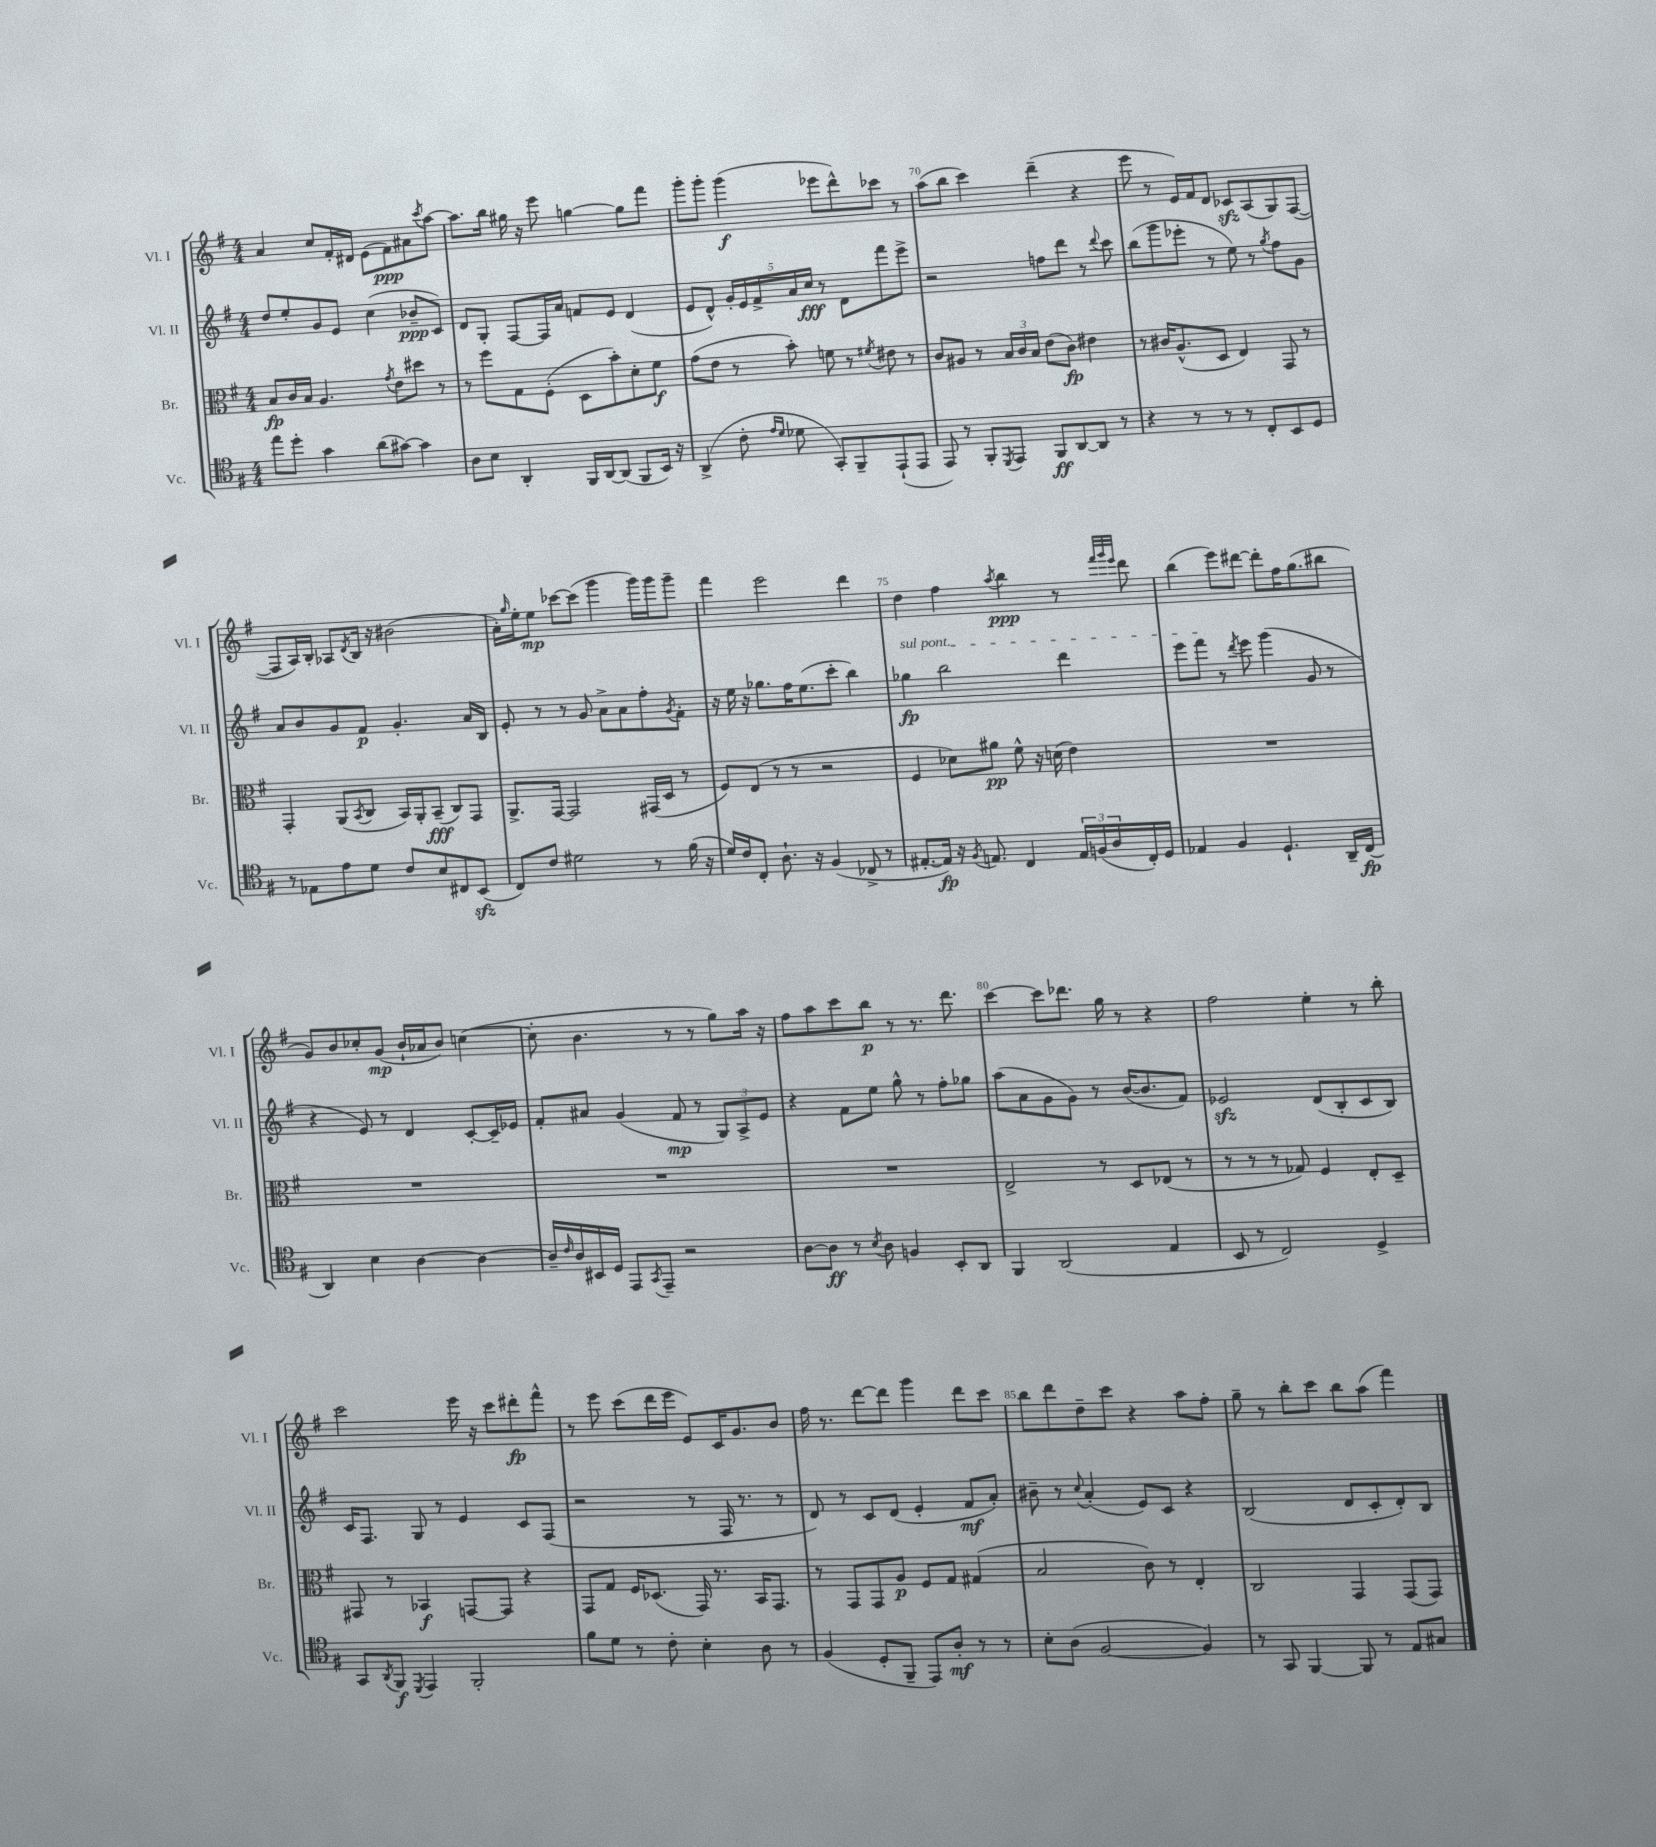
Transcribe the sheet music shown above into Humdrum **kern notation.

**kern	**dynam	**kern	**dynam	**kern	**dynam	**kern	**dynam
*part4	*part4	*part3	*part3	*part2	*part2	*part1	*part1
*staff4	*staff4	*staff3	*staff3	*staff2	*staff2	*staff1	*staff1
*I"Vc.	*	*I"Br.	*	*I"Vl. II	*	*I"Vl. I	*
*I'Vc.	*	*I'Br.	*	*I'Vl. II	*	*I'Vl. I	*
*clefC4	*	*clefC3	*	*clefG2	*	*clefG2	*
*k[f#]	*	*k[f#]	*	*k[f#]	*	*k[f#]	*
*M4/4	*	*M4/4	*	*M4/4	*	*M4/4	*
=67	=67	=67	=67	=67	=67	=67	=67
8ee\L	.	8B/L	fp	8dd/L	.	4a/	.
8dd'\J	.	16c/L	.	8ee'/	.	.	.
.	.	16B/JJ	.	.	.	.	.
4g\	.	4.A/	.	8g/	.	8cc/L	.
.	.	.	.	8e/J	.	16f#'/L	.
.	.	.	.	.	.	16d#X/JJ	.
(8a\L	.	.	.	(4cc\	.	(8e\L	.
.	.	8qg/	.	.	.	.	.
[8g#X\J)	.	8e\L	.	.	.	8f#\)	ppp
4g#\]	.	8dd#X\J	.	8b-X~/L	ppp	8a#X\	.
.	.	.	.	.	.	8qccc/	.
.	.	8r	.	8c/J)	.	[8aa\J	.
=68	=68	=68	=68	=68	=68	=68	=68
8A\L	.	8r	.	8d/L	.	8.aa\L]	.
8B\J	.	8ff#\L	.	8G'/J	.	.	.
.	.	.	.	.	.	16bb\Jk	.
4AA'/	.	8G\	.	[8F#/L	.	16gg#X\	.
.	.	.	.	.	.	16r	.
.	.	(8F#'\J	.	16F#/L]	.	8eee\	.
.	.	.	.	16a/JJ	.	.	.
16FF#/LL	.	8D\L	.	8fn/L	.	[4ggn\	.
[16AA/J	.	.	.	.	.	.	.
(8AA/J]	.	8b'\)	.	8e/J	.	.	.
8FF#/L	.	8d'\	.	(4d/	.	8gg\L]	.
16BB/Jk)	.	8f#\J	f	.	.	8fff#\J	.
16r	.	.	.	.	.	.	.
=69	=69	=69	=69	=69	=69	=69	=69
(4AA^/	.	(8g\L	.	8e/L	.	8ggg'\L	.
.	.	8e\J	.	8d^^/J)	.	8ggg'\J	.
8c'\	.	8r	.	20g'/LL	.	(4ggg\	f
.	.	.	.	20e/	.	.	.
.	.	.	.	20f#^/	.	.	.
16qqe/LL	.	.	.	.	.	.	.
16qqd/JJ	.	.	.	.	.	.	.
8d-X\	.	8b'\)	.	.	.	.	.
.	.	.	.	20a/	.	.	.
.	.	.	.	20cc/JJ	fff	.	.
8GG'/L)	.	8fn\	.	8r	.	8eee-X\L	.
8FF#~/	.	8r	.	8d\L	.	8ddd^^\)	.
.	.	8qf#X/	.	.	.	.	.
(8EE`/	.	8e#X\	.	8fff#\	.	8ccc-X\J	.
8EE/J	.	8r	.	8eee^\J	.	8r	.
=70	=70	=70	=70	=70	=70	=70	=70
8EE/)	.	8c/L	.	2r	.	(8aa\L	.
8r	.	8A#X/J	.	.	.	8bb\J	.
8FF#'/L	.	8r	.	.	.	4ccc\)	.
8qDD/	.	.	.	.	.	.	.
8EE/J	.	24B/LL	.	.	.	.	.
.	.	24c/	.	.	.	.	.
.	.	24B/JJ	.	.	.	.	.
8FF#/L	ff	(8e\L	.	8ffn\L	.	(4ddd~\	.
[8AA/	.	8c\J)	fp	8ddd\J	.	.	.
8AA/J]	.	4e#X\	.	8r	.	4r	.
.	.	.	.	8qqddd/	.	.	.
8r	.	.	.	8ccc\	.	.	.
=71	=71	=71	=71	=71	=71	=71	=71
4r	.	8r	.	(8bb\L	.	8eee\	.
.	.	16c#X/KL	.	8ggg\	.	8r	.
.	.	(8.A^^/	.	.	.	.	.
8r	.	.	.	8eee-X'\J	.	16e/LL)	.
.	.	.	.	.	.	16f#/J	.
8r	.	8D/J	.	8r	.	8d/J	.
8r	.	4E/)	.	8ee\)	.	8c-Xzz/L	.
8C'/L	.	.	.	8r	.	(8A/	.
.	.	.	.	8qgg/	.	.	.
8BB/	.	8GG/	.	8ff#\L	.	8G/)	.
8D/J	.	8r	.	8g\J	.	([8F#/J	.
!!LO:LB:g=z
=72	=72	=72	=72	=72	=72	=72	=72
8r	.	4GG'/	.	8a/L	.	8F#/L]	.
8E-X\L	.	.	.	8b/	.	16A/L)	.
.	.	.	.	.	.	16B'/JJ	.
8e\	.	(8AA/L	.	8g/	.	8A-X/L	.
.	.	8qBB/	.	.	.	8qd/	.
8d\J	.	8C/J	.	8f#/J	p	16B/Jk	.
.	.	.	.	.	.	16r	.
8c/L	.	16BB/LL)	.	4.g'/	.	(2b#X\	.
.	.	16AA'/J	.	.	.	.	.
8B/	.	(8BB~/J	fff	.	.	.	.
8C#X/	.	8C/L)	.	.	.	.	.
(8BBzz/J	.	8GG/J	.	16a/LL	.	.	.
.	.	.	.	16B/JJ	.	.	.
=73	=73	=73	=73	=73	=73	=73	=73
8C/L)	.	8.AA^/L	.	8e'/	.	16a'\LL)	.
.	.	.	.	.	.	16qqgg/	.
.	.	.	.	.	.	16ee'\J	.
8c/J	.	.	.	8r	.	8ee\J	mp
.	.	[16GG/Jk	.	.	.	.	.
2d#X\	.	2GG/]	.	8r	.	[8ccc-X\L	.
.	.	.	.	8g/	.	(8ccc-\J]	.
.	.	.	.	8a^\L	.	4ggg\	.
.	.	.	.	8a\	.	.	.
8r	.	(16GG#X/LL	.	8ff#'\	.	16ggg\LL)	.
.	.	16D/JJ	.	.	.	16ggg\J	.
.	.	.	.	8qg/	.	.	.
(16f#\	.	8r	.	8f#'\J	.	8ggg~\J	.
16r	.	.	.	.	.	.	.
=74	=74	=74	=74	=74	=74	=74	=74
16d/LL)	.	8F#/L)	.	16r	.	4fff#\	.
16c/J	.	.	.	16ee\	.	.	.
8C'/J	.	(8E/J	.	16r	.	.	.
.	.	.	.	8.gg-X\L	.	.	.
8.A`\	.	8r	.	.	.	2eee\	.
.	.	8r	.	16ff#\K	.	.	.
16r	.	.	.	(8.ee\	.	.	.
(4F#/	.	2r	.	.	.	.	.
.	.	.	.	8ccc'\J	.	.	.
8C-X^/	.	.	.	4bb\)	.	4ddd\	.
8r	.	.	.	.	.	.	.
=75	=75	=75	=75	=75	=75	=75	=75
!	!	!	!	!LO:TX:a:i:t=sul pont.	!	!	!
[8.E#X'/L	.	4F#/	.	4gg-X\	fp	4dd\	.
16E#/Jk])	fp	.	.	.	.	.	.
16r	.	8d-X\L)	.	2bb\	.	4ff#\	.
8qF#/	.	.	.	.	.	.	.
8.En/	.	.	.	.	.	.	.
.	.	8a#X\J	pp	.	.	.	.
.	.	.	.	.	.	8qaa/	.
4C/	.	8f#^^\	.	.	.	4bb\	ppp
.	.	16r	.	.	.	.	.
.	.	(16dn\	.	.	.	.	.
24E/LL	.	4e\)	.	4ddd\	.	8r	.
(24Fn/	.	.	.	.	.	.	.
24A/	.	.	.	.	.	.	.
.	.	.	.	.	.	32qqfff#/LLL	.
.	.	.	.	.	.	32qqggg/	.
.	.	.	.	.	.	32qqeee/JJJ	.
16C'/)	.	.	.	.	.	8ddd\	.
16D/JJ	.	.	.	.	.	.	.
=76	=76	=76	=76	=76	=76	=76	=76
4E-X/	.	1r	.	8eee\L	.	(4bb\	.
.	.	.	.	8fff#\J	.	.	.
4F#/	.	.	.	8r	.	8eee\L)	.
.	.	.	.	8qddd/	.	.	.
.	.	.	.	8eee\	.	[8ddd#X\J	.
4.D`/	.	.	.	(4ggg\	.	8ddd#'\L]	.
.	.	.	.	.	.	16ff#\K	.
.	.	.	.	.	.	(8.gg\	.
.	.	.	.	8g/	.	.	.
16AA~/LL	.	.	.	8r	.	8bb#X\J	.
(16C/JJ	fp	.	.	.	.	.	.
!!LO:LB:g=z
=77	=77	=77	=77	=77	=77	=77	=77
4AA/)	.	1r	.	4r	.	8g/L)	.
.	.	.	.	.	.	8b/	.
4B\	.	.	.	8e/)	.	8cc-X'/	.
.	.	.	.	8r	.	(8g/J	mp
[4A\	.	.	.	4d/	.	16b`/LL	.
.	.	.	.	.	.	16a-X/J	.
.	.	.	.	.	.	8b/J)	.
4A\_	.	.	.	[8c'/L	.	([4ccn\	.
.	.	.	.	16c~/L]	.	.	.
.	.	.	.	16e-X/JJ	.	.	.
=78	=78	=78	=78	=78	=78	=78	=78
16A~/LL]	.	1r	.	8f#'/L	.	8cc'\]	.
16qqc/	.	.	.	.	.	.	.
16A/	.	.	.	.	.	.	.
16BB#X/	.	.	.	8a#X/J	.	4.b\	.
16D/JJ	.	.	.	.	.	.	.
8EE/L	.	.	.	(4g/	.	.	.
8qGG/	.	.	.	.	.	.	.
8EE~/J	.	.	.	.	.	.	.
2r	.	.	.	8f#/	mp	8r	.
.	.	.	.	8r	.	8r	.
.	.	.	.	12G/L)	.	8gg\L)	.
.	.	.	.	12A^/	.	.	.
.	.	.	.	.	.	16aa\Jk	.
.	.	.	.	12e/J	.	.	.
.	.	.	.	.	.	16r	.
=79	=79	=79	=79	=79	=79	=79	=79
[8A\L	.	1r	.	4r	.	8ff#\L	.
8A\J]	ff	.	.	.	.	8aa\	.
8r	.	.	.	8f#\L	.	8ccc\	.
8qB/	.	.	.	.	.	.	.
8A\	.	.	.	8ee\J	.	8bb\J	p
4Fn/	.	.	.	8gg^^\	.	8r	.
.	.	.	.	8r	.	8.r	.
8BB'/L	.	.	.	8ff#'\L	.	.	.
.	.	.	.	.	.	8.ddd\	.
8AA/J	.	.	.	8gg-X\J	.	.	.
=80	=80	=80	=80	=80	=80	=80	=80
4FF#/	.	2E^/	.	(8aa\L	.	[4ccc\	.
.	.	.	.	8a\	.	.	.
(2AA/	.	.	.	8g\	.	8ccc\L]	.
.	.	.	.	8g\J)	.	8.ddd-X\J	.
.	.	8r	.	8r	.	.	.
.	.	.	.	.	.	16gg\	.
.	.	8D/L	.	([16b/KL	.	8r	.
.	.	.	.	8.b/]	.	.	.
4E/	.	(8E-X/J	.	.	.	4r	.
.	.	8r	.	8f#/J)	.	.	.
=81	=81	=81	=81	=81	=81	=81	=81
8BB/	.	8r	.	2e-Xzz/	.	2ff#\	.
8r	.	8r	.	.	.	.	.
2C/)	.	8r	.	.	.	.	.
.	.	8G-X/)	.	.	.	.	.
.	.	4F#/	.	(8d/L	.	4ee'\	.
.	.	.	.	8B'/	.	.	.
4D^/	.	8E'/L	.	8c/	.	8r	.
.	.	8D~/J	.	8B/J)	.	8bb'\	.
!!LO:LB:g=z
=82	=82	=82	=82	=82	=82	=82	=82
8GG/L	.	8GG#X/	.	16c/KL	.	2ccc\	.
.	.	.	.	8.F#/J	.	.	.
8qAA/	.	.	.	.	.	.	.
8FF#/J	f	8r	.	.	.	.	.
8qDD/	.	.	.	.	.	.	.
4EE/	.	4BB-X/	f	8G/	.	.	.
.	.	.	.	8r	.	.	.
2FF#'/	.	[8GGn/L	.	4e/	.	16eee\	.
.	.	.	.	.	.	16r	.
.	.	8GG/J]	.	.	.	8ccc\L	.
.	.	4r	.	8c/L	.	8ddd#X'\	fp
.	.	.	.	(8F#/J	.	8fff#^^\J	.
=83	=83	=83	=83	=83	=83	=83	=83
8f#\L	.	8GG/L	.	2r	.	8r	.
8d\J	.	8G/J	.	.	.	8eee\	.
8r	.	16F#/KL	.	.	.	(8ccc\L	.
.	.	(8.D-X/J	.	.	.	.	.
8c'\	.	.	.	.	.	16ddd\L	.
.	.	.	.	.	.	16eee\JJ	.
4B'\	.	16GG/)	.	8r	.	8e/L)	.
.	.	8.r	.	.	.	.	.
.	.	.	.	16F#/	.	16c/K	.
.	.	.	.	8.r	.	8.g/	.
8A\	.	16BB/KL	.	.	.	.	.
.	.	8.GG/J	.	.	.	.	.
8r	.	.	.	8r	.	8b/J	.
=84	=84	=84	=84	=84	=84	=84	=84
(4F#/	.	8r	.	8d/)	.	16ff#\	.
.	.	.	.	.	.	8.r	.
.	.	8GG/L	.	8r	.	.	.
8D'/L	.	8GG/	.	8c/L	.	[8ddd\L	.
8FF#~/J	.	8A/J	p	(8d/J	.	8ddd\J]	.
8EE/L)	.	8F#/L	.	4e'/	.	4ggg\	.
8A'/J	mf	8G/J	.	.	.	.	.
8r	.	(4G#X/	.	8f#/L	mf	8ddd\L	.
8r	.	.	.	8a'/J)	.	8ccc\J	.
=85	=85	=85	=85	=85	=85	=85	=85
8B'\L	.	2B/	.	8b#X~\	.	8bb\L	.
(8A\J	.	.	.	8r	.	8ddd\	.
.	.	.	.	8qqcc/	.	.	.
[2F#/	.	.	.	(4a'/	.	8dd~\	.
.	.	.	.	.	.	8ccc\J	.
.	.	8c\)	.	8e/L)	.	4r	.
.	.	8r	.	8c/J	.	.	.
4F#/])	.	4E'/	.	4r	.	8aa\L	.
.	.	.	.	.	.	8ff#'\J	.
=86	=86	=86	=86	=86	=86	=86	=86
8r	.	2C/	.	(2B/	.	8gg~\	.
8GG/	.	.	.	.	.	8r	.
[4FF#/	.	.	.	.	.	8bb'\L	.
.	.	.	.	.	.	8ccc\J	.
8FF#/]	.	4GG/	.	8d/L	.	8bb\L	.
8r	.	.	.	8c'/	.	(8aa\J	.
8E/L	.	(8GG/L	.	8d'/)	.	4fff#\)	.
8G#X/J	.	8GG/J)	.	8B/J	.	.	.
==	==	==	==	==	==	==	==
*-	*-	*-	*-	*-	*-	*-	*-
